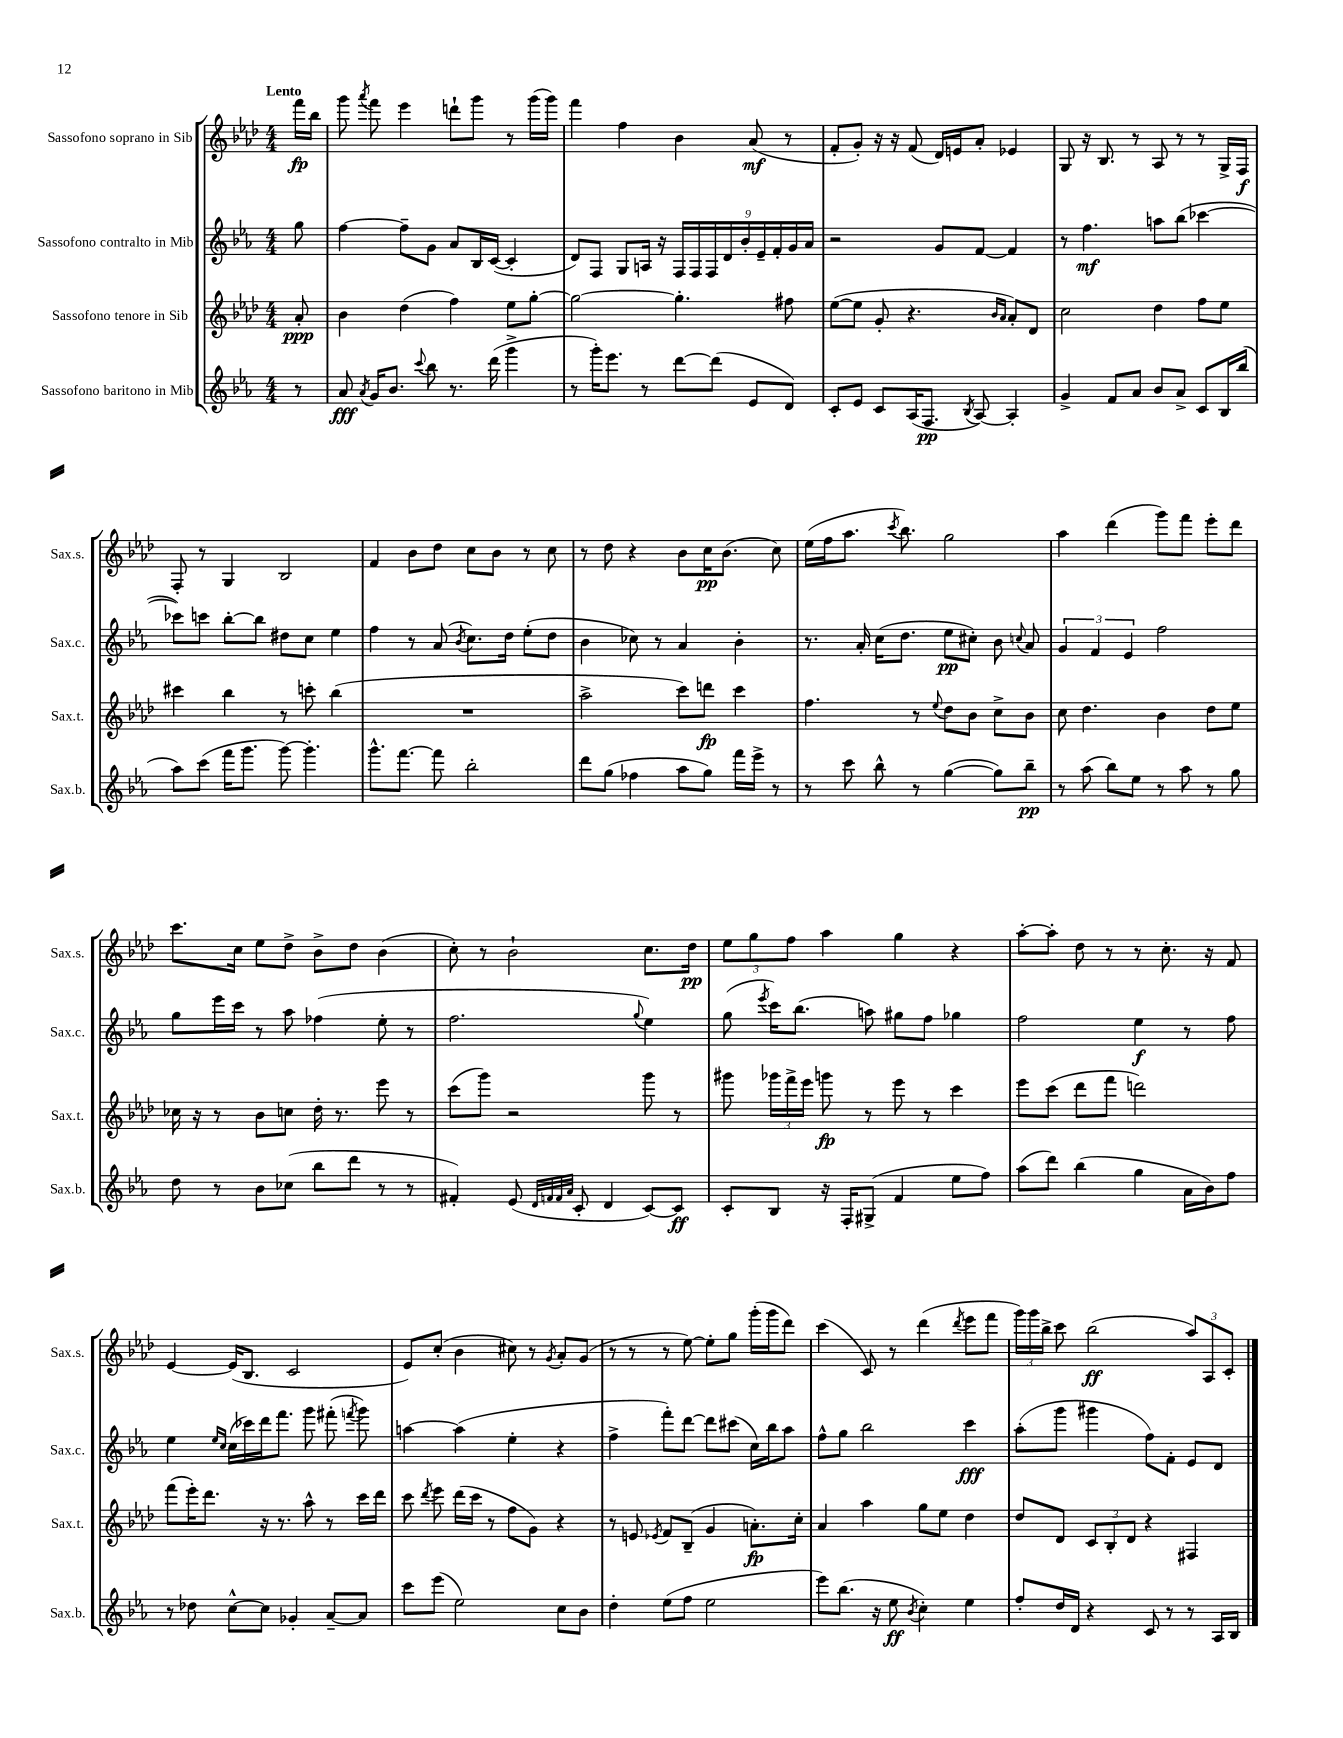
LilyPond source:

<<
\new StaffGroup <<
\new Staff = "s0" \with { instrumentName = "Sassofono soprano in Sib" shortInstrumentName = "Sax.s." } {
    \clef treble \key aes \major \numericTimeSignature \time 4/4 \partial 8 \tempo "Lento"
    \autoBeamOff f'''16[\fp bes''16] |
    g'''8 \acciaccatura { aes'''8 } f'''8 ees'''4 d'''8[-! g'''8] r8 g'''16[( g'''16]) |
    f'''4 f''4 bes'4 aes'8\mf( r8 |
    f'8[-. g'8]-.) r16 r16 f'8( des'16[) e'16 aes'8]-. ees'4 |
    g8 r16 bes8. r8 aes8 r8 r8 g16[-> f16]\f |
    f8-. r8 g4 bes2 |
    f'4 bes'8[ des''8] c''8[ bes'8] r8 c''8 |
    r8 des''8 r4 bes'8[ c''16\pp bes'8.]( c''8) |
    ees''16[( f''16 aes''8.] \acciaccatura { c'''8 } bes''8.) g''2 |
    aes''4 des'''4( g'''8[) f'''8] ees'''8[-. des'''8] |
    c'''8.[ c''16] ees''8[ des''8]-> bes'8[-> des''8] bes'4( |
    c''8-.) r8 bes'2-! c''8.[ des''16]\pp |
    \tuplet 3/2 { ees''8[ g''8 f''8] } aes''4 g''4 r4 |
    aes''8[~-. aes''8]-. des''8 r8 r8 c''8.-. r16 f'8 |
    ees'4~ ees'16[( bes8.] c'2 |
    ees'8[) c''8]-.( bes'4 cis''8) r8 \acciaccatura { g'8 } aes'8[-. g'8]( |
    r8 r8 r8 ees''8~) ees''8[-. g''8] g'''16[-.( g'''16 des'''8]) |
    c'''4( c'8) r8 des'''4( \acciaccatura { des'''8 } ees'''8[ f'''8] |
    \tuplet 3/2 { g'''16[) g'''16 bes''16]-> } c'''8 bes''2\ff( \tuplet 3/2 { aes''8[) aes8 c'8]-. } \bar "|." |
}
\new Staff = "s1" \with { instrumentName = "Sassofono contralto in Mib" shortInstrumentName = "Sax.c." } {
    \clef treble \key ees \major \numericTimeSignature \time 4/4 \partial 8
    \autoBeamOff g''8 |
    f''4~ f''8[-- g'8] aes'8[ bes16 c'16]~( c'4-. |
    d'8[) f8] g8[ a16] r16 \tuplet 9/8 { f16[ f16 f16 d'16 bes'16-. ees'16-- f'16-. g'16 aes'16] } |
    r2 g'8[ f'8]~ f'4 |
    r8 f''4.\mf a''8[ bes''8]( ces'''4~ |
    ces'''8[) c'''8] bes''8[~-. bes''8] dis''8[ c''8] ees''4 |
    f''4 r8 aes'8( \acciaccatura { bes'8 } c''8.[) d''16] ees''8[-.( d''8] |
    bes'4 ces''8) r8 aes'4 bes'4-. |
    r8. aes'16-. c''16[( d''8.] ees''8[\pp cis''8]-.) bes'8 \appoggiatura { c''8 } aes'8 |
    \tuplet 3/2 { g'4 f'4 ees'4 } f''2 |
    g''8[ ees'''16 c'''16] r8 aes''8 fes''4( ees''8-. r8 |
    f''2. \appoggiatura { g''8 } ees''4) |
    g''8( \acciaccatura { ees'''8 } c'''16[) bes''8.]( a''8) gis''8[ f''8] ges''4 |
    f''2 ees''4\f r8 f''8 |
    ees''4 \grace { ees''16[ c''16] } c''16[( ces'''16) d'''16 f'''8.] g'''8 fis'''8-.( \acciaccatura { f'''8 } g'''8) |
    a''4~ a''4( ees''4-. r4 |
    f''4-> f'''8[-.) d'''8]~ d'''8[ cis'''8]( c''16[) bes''16 aes''8] |
    f''8[-^ g''8] bes''2 c'''4\fff |
    aes''8[-.( g'''8] gis'''4 f''8[) f'8]-. ees'8[ d'8] \bar "|." |
}
\new Staff = "s2" \with { instrumentName = "Sassofono tenore in Sib" shortInstrumentName = "Sax.t." } {
    \clef treble \key aes \major \numericTimeSignature \time 4/4 \partial 8
    \autoBeamOff aes'8-.\ppp |
    bes'4 des''4( f''4) ees''8[ g''8]~-. |
    g''2~ g''4.-. fis''8 |
    ees''8[~( ees''8] g'8-. r4. \grace { bes'16[ aes'16] } aes'8[-.) des'8] |
    c''2 des''4 f''8[ ees''8] |
    cis'''4 bes''4 r8 c'''8-. bes''4( |
    R1 |
    aes''2-> c'''8[) d'''8]\fp c'''4 |
    f''4. r8 \appoggiatura { ees''8 } des''8[ bes'8] c''8[-> bes'8] |
    c''8 des''4. bes'4 des''8[ ees''8] |
    ces''16 r16 r8 bes'8[ c''8] des''16-. r8. ees'''8 r8 |
    c'''8[( g'''8]) r2 g'''8 r8 |
    gis'''8 \tuplet 3/2 { ges'''16[ f'''16-> ees'''16] } g'''8\fp r8 ees'''8 r8 c'''4 |
    ees'''8[ c'''8]( des'''8[ f'''8] d'''2) |
    f'''8[( ees'''16-.) des'''8.] r16 r8. aes''8-^ r8 c'''16[ des'''16] |
    c'''8 \acciaccatura { des'''8 } ees'''8 des'''16[( c'''16] r8 f''8[ g'8]) r4 |
    r8 e'8 \acciaccatura { ees'8 } f'8[ bes8]--( g'4 a'8.[-.\fp) c''16]-. |
    aes'4 aes''4 g''8[ ees''8] des''4 |
    des''8[ des'8] \tuplet 3/2 { c'8[ bes8-. des'8] } r4 fis4 \bar "|." |
}
\new Staff = "s3" \with { instrumentName = "Sassofono baritono in Mib" shortInstrumentName = "Sax.b." } {
    \clef treble \key ees \major \numericTimeSignature \time 4/4 \partial 8
    \autoBeamOff r8 |
    aes'8\fff \acciaccatura { aes'8 } g'16[ bes'8.] \appoggiatura { c'''8 } bes''8 r8. d'''16( g'''4-> |
    r8 g'''16[-.) ees'''8.] r8 d'''8[~ d'''8]( ees'8[ d'8]) |
    c'8[-. ees'8] c'8[ aes16( f8.]\pp \acciaccatura { bes8 } aes8~) aes4-. |
    g'4-> f'8[ aes'8] bes'8[ aes'8]-> c'8[ bes16 bes''16]( |
    aes''8[) c'''8]( f'''16[ g'''8.] g'''8~) g'''4.-. |
    g'''8.[-^ f'''8.]~ f'''8 bes''2-. |
    d'''8[ g''8]( fes''4 aes''8[ g''8]) f'''16[ ees'''16]-> r8 |
    r8 c'''8 bes''8-^ r8 g''4~( g''8[) bes''8]--\pp |
    r8 aes''8( bes''8[) ees''8] r8 aes''8 r8 g''8 |
    d''8 r8 bes'8[ ces''8]( bes''8[ d'''8] r8 r8 |
    fis'4-.) ees'8( \grace { d'32[ f'32 f'32 aes'32] } c'8-. d'4 c'8[~) c'8]\ff |
    c'8[-. bes8] r16 f16[-. gis8]->( f'4 ees''8[ f''8]) |
    aes''8[( d'''8]) bes''4( g''4 aes'16[ bes'16) f''8] |
    r8 des''8 c''8[~-^ c''8] ges'4-. aes'8[~-- aes'8] |
    c'''8[ ees'''8]( ees''2) c''8[ bes'8] |
    d''4-. ees''8[( f''8] ees''2 |
    ees'''8[) bes''8.]( r16 ees''8\ff \acciaccatura { bes'8 } c''4-.) ees''4 |
    f''8[-. d''16 d'16] r4 c'8 r8 r8 aes16[ bes16] \bar "|." |
}
>>
>>
\layout { \context { \Score \remove "Bar_number_engraver" } }
